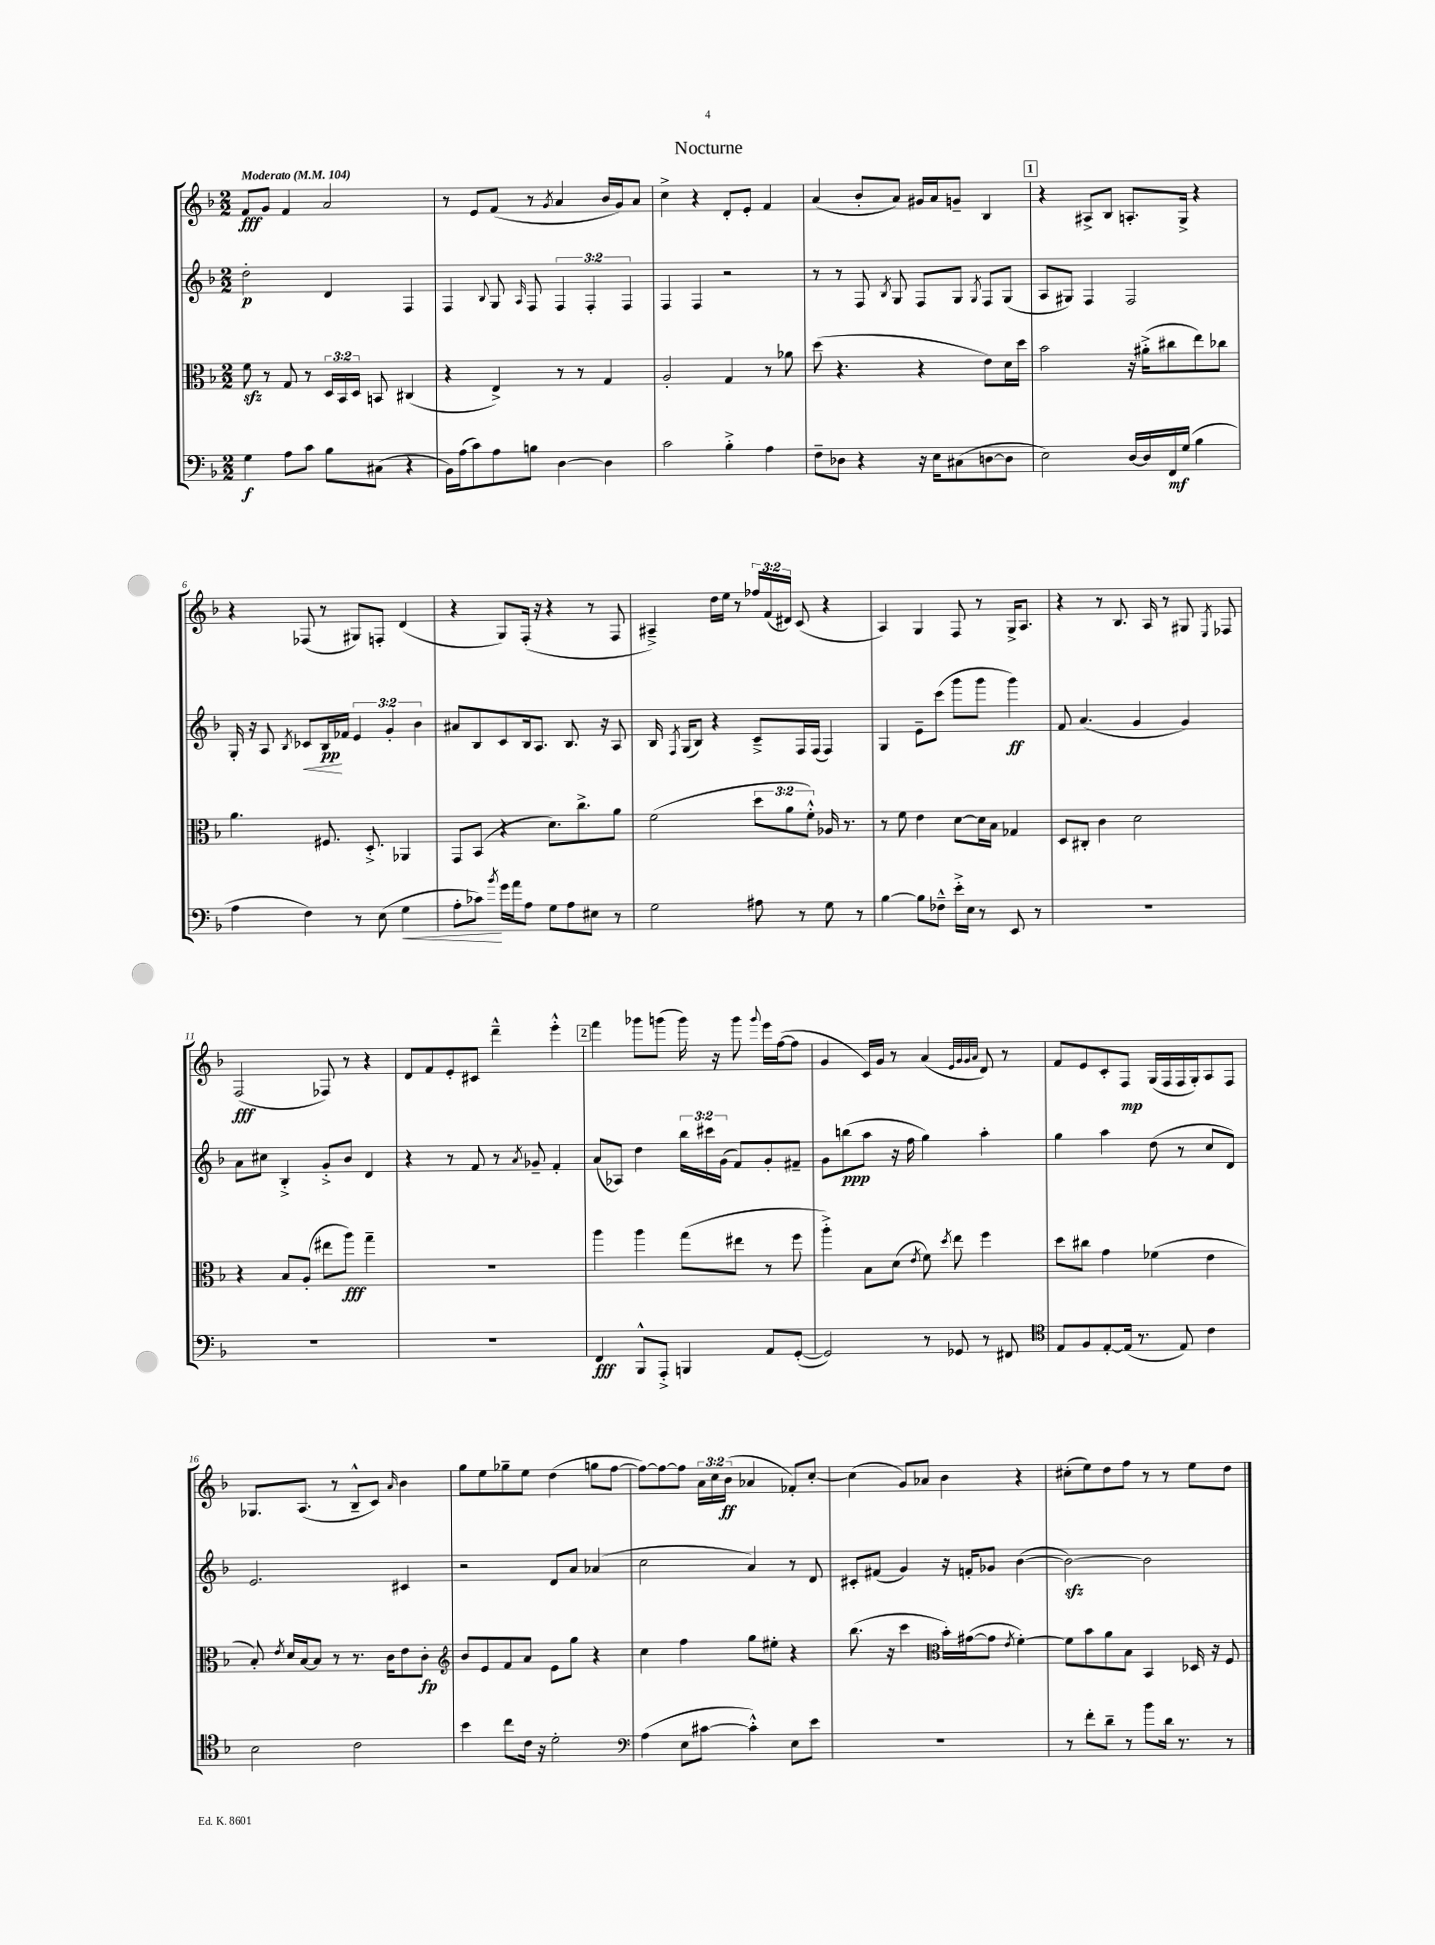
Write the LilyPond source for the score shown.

\header { title = "Nocturne" }
<<
\new StaffGroup <<
\new Staff = "s0" {
    \clef treble \key f \major \numericTimeSignature \time 2/2 \override Staff.TupletNumber.text = #tuplet-number::calc-fraction-text \tempo "Moderato" 4 = 104
    \autoBeamOff f'8[\fff g'8] f'4 a'2 |
    r8 e'8[ f'8]( r8 \acciaccatura { g'8 } a'4 bes'16[ g'16) a'8] |
    c''4-> r4 d'8[-. e'8]-. f'4 |
    a'4( bes'8[-. a'8]) gis'16[ a'16 g'8]-- bes4 |
    \mark \markup { \box "1" } r4 ais8[-> bes8] a8.[-. g16]-> r4 |
    r4 fes8( r8 gis8[) f8]-. d'4( |
    r4 g8[) f16]-.( r16 r4 r8 f8 |
    ais4--->) d''16[ e''16] r8 \tuplet 3/2 { fes''16[ f'16( dis'16]) } c'8( r4 |
    a4) g4 f8 r8 g16[-> a8.] |
    r4 r8 bes8. a16 r8 gis8 \acciaccatura { e8 } fes8 |
    f2\fff( fes8) r8 r4 |
    d'8[ f'8 e'8-. cis'8] d'''4---^ e'''4-.-^ |
    \mark \markup { \box "2" } f'''4 ges'''8[ g'''8]( g'''16) r16 g'''8 \appoggiatura { g'''8 } e'''16[ f''16~( f''8] |
    g'4 c'16[) g'16] r8 a'4( \grace { e'32[ g'32 g'32 a'32] } d'8) r8 |
    f'8[ e'8 c'8-. f8]\mp g16[( f16 f16 g16-.) a8 f8] |
    ges8.[ a8.]( r8 bes8[---^ c'8]) \grace { a'16 } bes'4 |
    g''8[ e''8 ges''8-- e''8] d''4( g''8[ f''8]~ |
    f''8[~) f''8~ f''8] \tuplet 3/2 { a'16[ c''16 bes'16]\ff( } aes'4 fes'8[-.) c''8]~-. |
    c''4( g'8[) aes'8] bes'4 r4 |
    cis''8[-.( e''8) d''8 f''8] r8 r8 e''8[ d''8] \bar "|." |
}
\new Staff = "s1" {
    \clef treble \key f \major \numericTimeSignature \time 2/2 \override Staff.TupletNumber.text = #tuplet-number::calc-fraction-text
    \autoBeamOff d''2-.\p d'4 f4 |
    f4 \appoggiatura { bes8 } g8 \grace { a16 } f8 \tuplet 3/2 { f4 f4-. f4 } |
    f4 f4 r2 |
    r8 r8 f8 \acciaccatura { bes8 } g8 f8[ g8] \acciaccatura { g8 } f8[ g8]( |
    \mark \markup { \box "1" } a8[ gis8]) f4 f2 |
    g16-. r16 a8 \acciaccatura { bes8 } ces'8[\< bes16\pp\! fes'16] \tuplet 3/2 { e'4 g'4-. bes'4 } |
    ais'8[ bes8 c'8 bes16 a8.] bes8. r16 a8 |
    bes16 \acciaccatura { f8 } g16[( bes8]) r4 c'8[---> f16 f16]( f4) |
    g4 e'8[-- c'''8]( g'''8[ g'''8] g'''4\ff) |
    f'8 a'4.( g'4 g'4) |
    a'8[ cis''8] bes4-.-> g'8[-.-> bes'8] d'4 |
    r4 r8 f'8 r8 \acciaccatura { a'8 } ges'8-- f'4-. |
    \mark \markup { \box "2" } a'8[( aes8]) d''4 \tuplet 3/2 { bes''16[ cis'''16 g'16]( } f'8[) g'8-. fis'8]-- |
    g'8[ b''8\ppp( a''8] r16 f''16 g''4) a''4-. |
    g''4 a''4 d''8( r8 c''8[ d'8]) |
    e'2. cis'4 |
    r2 d'8[ a'8] aes'4( |
    c''2 a'4) r8 d'8 |
    cis'8[-. fis'8]( g'4) r16 f'16[-. ges'8] bes'4~( |
    bes'2~\sfz) bes'2 \bar "|." |
}
\new Staff = "s2" {
    \clef alto \key f \major \numericTimeSignature \time 2/2 \override Staff.TupletNumber.text = #tuplet-number::calc-fraction-text
    \autoBeamOff f'8\sfz r8 g8 r8 \tuplet 3/2 { d16[ bes,16 d16] } b,8 cis4( |
    r4 e4->) r8 r8 g4 |
    a2-. g4 r8 aes'8 |
    d''8( r4. r4 e'8[) d'16 d''16] |
    \mark \markup { \box "1" } bes'2 r16 ais'16[-.->( cis''8 e''8) ces''8] |
    a'4. fis8. d8.-.-> aes,4 |
    g,8[ bes,8]( r4 d'8.[) c''8.-> a'8] |
    f'2( \tuplet 3/2 { d''8[ a'8 f'8]-.-^) } aes16 r8. |
    r8 f'8 e'4 d'8[~ d'16 bes16] ges4 |
    d8[ cis8]-. c'4 d'2 |
    r4 bes8[ a8]-.( eis''8[ a''8]\fff) g''4-- |
    R1 |
    \mark \markup { \box "2" } a''4 a''4 g''8[( eis''8] r8 f''8 |
    a''4-.->) bes8[ d'8]( \acciaccatura { e'8 } f'8) \acciaccatura { d''8 } e''8 f''4 |
    d''8[ cis''8] g'4 fes'4( e'4 |
    bes8-.) \acciaccatura { e'8 } d'16[ bes16~ bes8] r8 r8. c'16[ e'8 c'8]-.\fp |
    \clef treble bes'8[ e'8 f'8 a'8] e'8[ g''8] r4 |
    c''4 f''4 g''8[ eis''8]-. r4 |
    bes''8.( r16 c'''4 \clef alto bes'16[-.) gis'16~( gis'8] \acciaccatura { e'8 } f'4~-.) |
    f'8[ bes'8 a'8 bes8] bes,4 des16 r16 f8 \bar "|." |
}
\new Staff = "s3" {
    \clef bass \key f \major \numericTimeSignature \time 2/2
    \autoBeamOff g4\f a8[ c'8] bes8[ cis8]( r4 |
    bes,16[) a16( c'8) a8 b8] d4~ d4 |
    c'2 bes4-.-> a4 |
    f8[-- des8] r4 r16 e16[ cis8( d8~ d8] |
    \mark \markup { \box "1" } e2) d16[~ d16 f,16\mf g16]( bes4 |
    a4 f4) r8 e8( g4\< |
    a8[-. ces'8]\!) \acciaccatura { bes'8 } g'16[ a'16 a8] g8[ a8 eis8] r8 |
    g2 ais8 r8 g8 r8 |
    bes4~ bes8[ fes8]---^ e'16[-.-> e16] r8 e,8 r8 |
    R1 |
    R1 |
    R1 |
    \mark \markup { \box "2" } f,4\fff bes,,8[-^ a,,8]-.-> b,,4 a,8[ g,8]~-.( |
    g,2) r8 ges,8 r8 fis,8 |
    \clef tenor e8[ f8 e8~-. e16]( r8. e8) c'4 |
    bes2 c'2 |
    bes'4 c''8[ c'16] r16 d'2-. |
    \clef bass a4( e8[ cis'8]~ cis'4-.-^) e8[ e'8] |
    R1 |
    r8 f'8[-. d'8]-- r8 bes'8[ d'16] r8. r8 \bar "|." |
}
>>
>>
